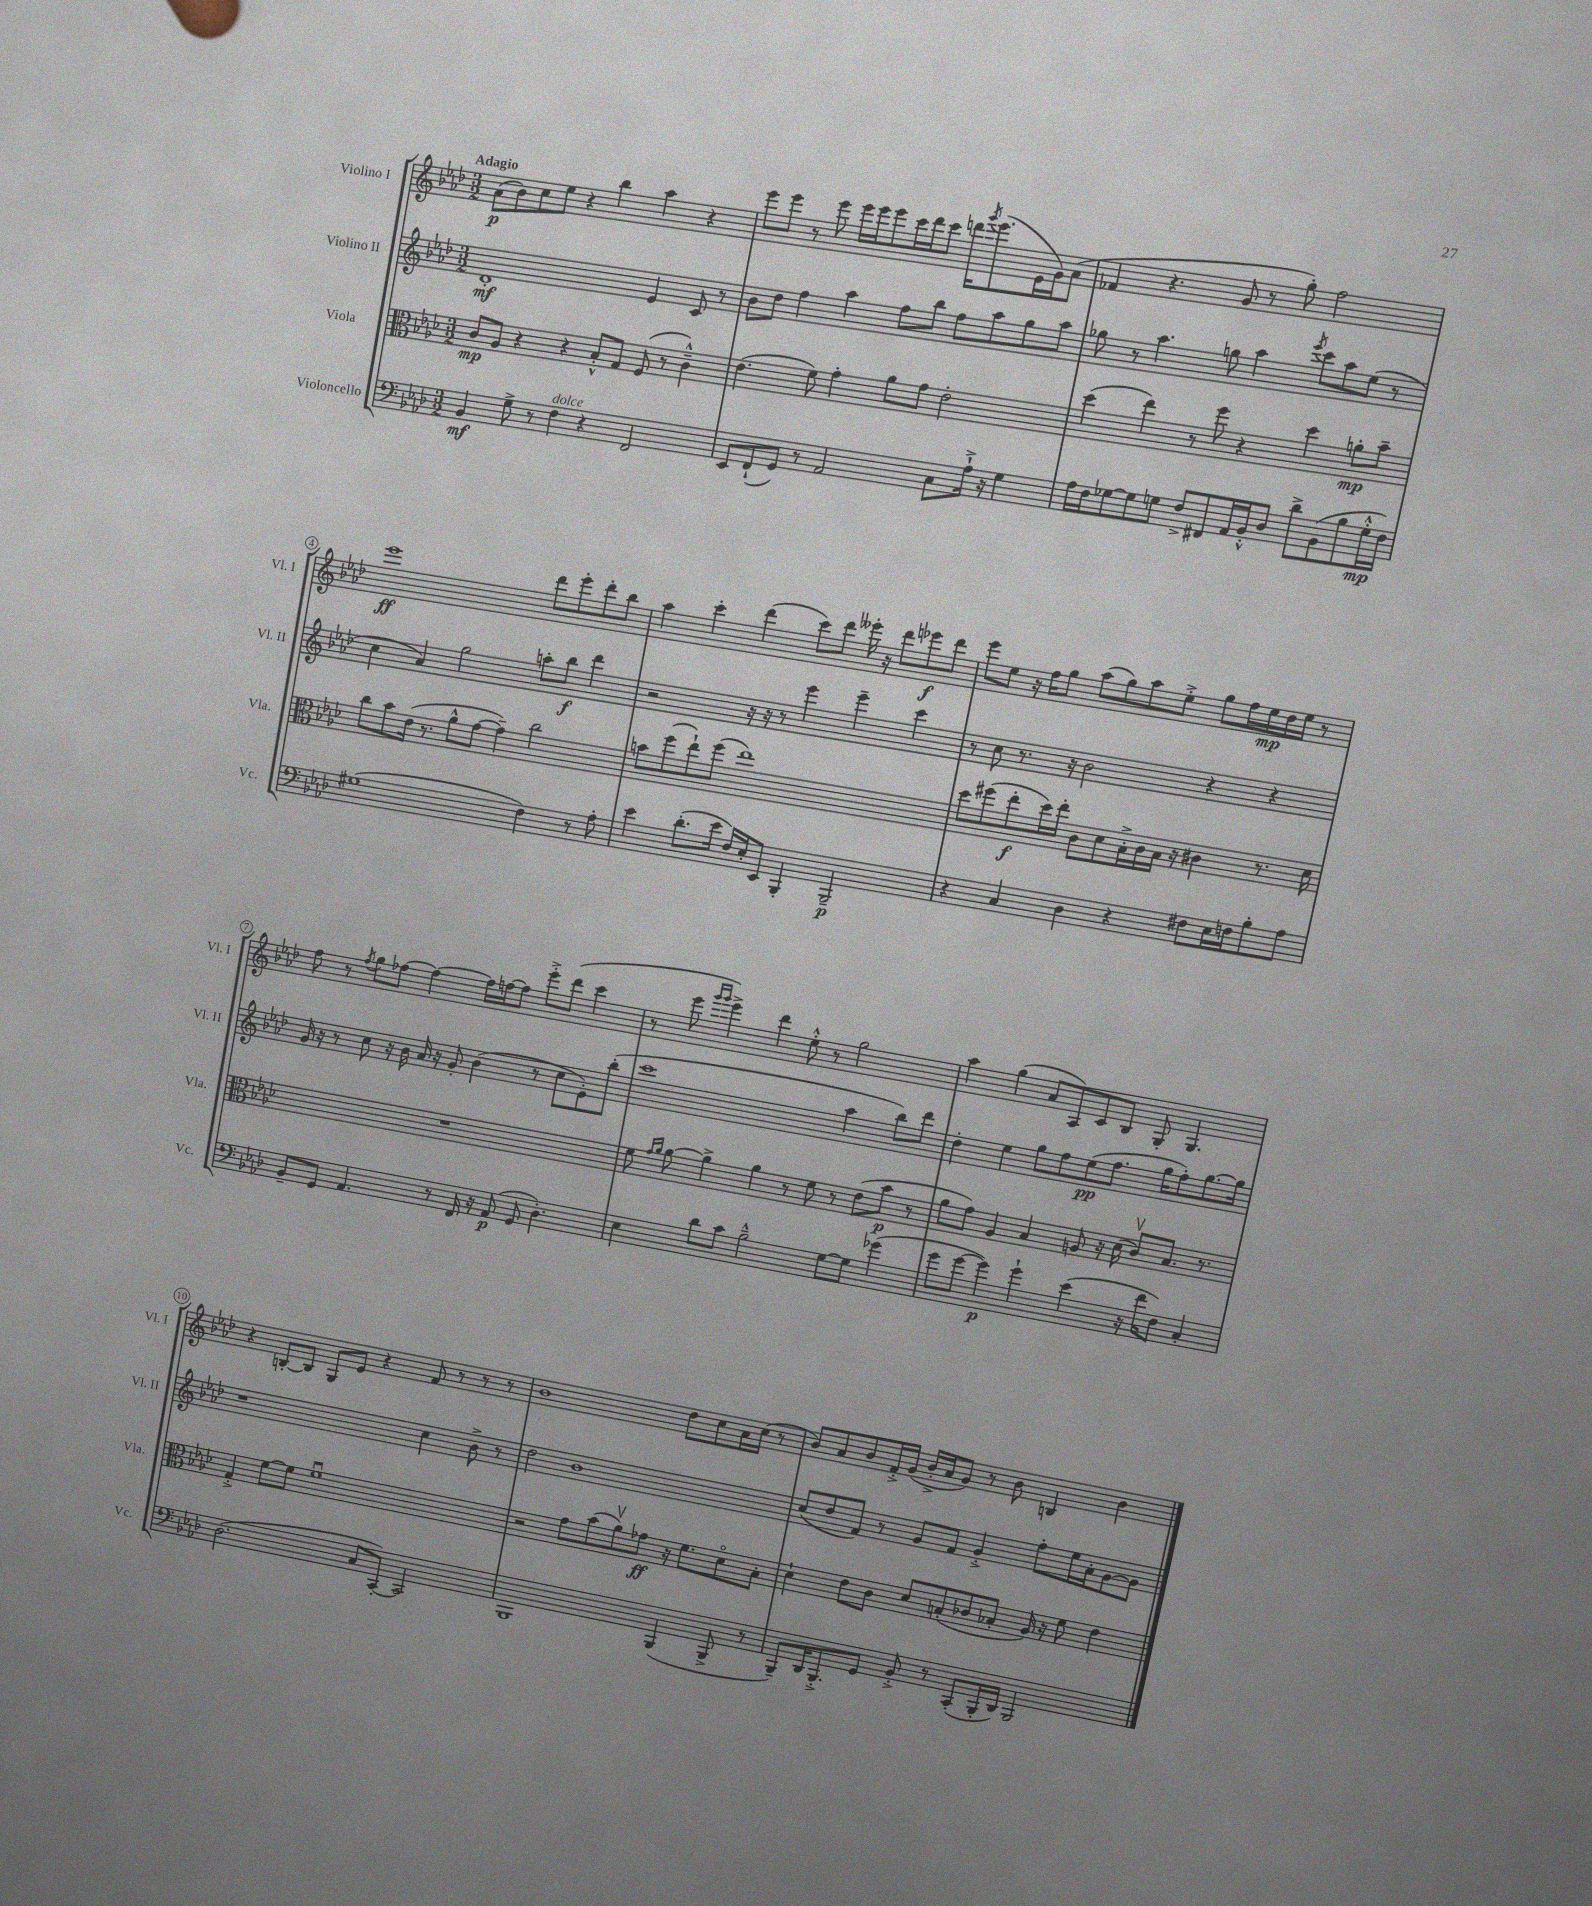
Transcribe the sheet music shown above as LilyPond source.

<<
\new StaffGroup <<
\new Staff = "s0" \with { instrumentName = "Violino I" shortInstrumentName = "Vl. I" } {
    \clef treble \key aes \major \numericTimeSignature \time 3/2 \tempo "Adagio"
    aes'8\p( bes'8) c''8 ees''8 r4 bes''4 aes''4 r4 |
    ees'''8 ees'''8 r8 ees'''8 ees'''16 ees'''16 ees'''8 c'''16 des'''16 c'''8 d'''16 \acciaccatura { g'''8 } ees'''8.( ees'16 g'16) aes'8( |
    fes'4 r4. g'8 r8 g''8-.) f''2 |
    ees'''1\ff des'''8 ees'''8-. des'''8-. bes''8 |
    aes''4 c'''4-. des'''4( c'''8) des'''8 eeses'''16-. r16 des'''8 ees'''8\f des'''8 |
    ees'''8 ees''8 r16 f''16 g''8 aes''8( g''8) aes''8 ees''8-.-> g''8 f''16 ees''16\mp des''16 ees''16 r8 |
    f''8 r8 \acciaccatura { f''8 } g''8 fes''8~ fes''4~ fes''16 f''16~ f''8 ees'''8-.-> des'''8( c'''4 |
    r8 ees'''8 \grace { g'''16 g'''16 } ees'''4->) des'''4 ees''8-.-^ r8 g''2 |
    aes''4 g''4( aes'8 aes8) c'8 bes8 g8-. g4. |
    r4 b8~-. b8 g8 ees'8 r4 f'8 r8 r8 r8 |
    bes'1 des''8 c''8 aes'16 c''16( r8 |
    bes'8) aes'8 bes'8 f'16-.-> g'16( bes'16-.-> aes'16 g'8) r8 bes'8 b4 bes'4 \bar "|." |
}
\new Staff = "s1" \with { instrumentName = "Violino II" shortInstrumentName = "Vl. II" } {
    \clef treble \key aes \major \numericTimeSignature \time 3/2
    des'1-.\mf ees'4 c'8 r8 |
    bes'8 des''8 f''4 aes''4 f''8 bes''8 f''8 aes''8 g''8 aes''8 |
    ges''8 r8 aes''4. g''8 aes''4 \acciaccatura { ees'''8 } c'''8 aes''8 ees''8( r8 |
    c''4 aes'4) g''2 a''8-. bes''8\f des'''4 |
    r2 r16 r16 r8 ees'''4 ees'''4-- c'''4 |
    r8 c''8 r8. r16 bes'2 r4 r4 |
    g'16 r16 r8 c''8 r16 bes'16 aes'16 r16 g'8-. bes'4( r8 c''8 ees'8-.) bes''8-.( |
    c'''1 aes''4 bes''8) des'''8 |
    des''4-. ees''4 g''8 f''8 ees''8\pp( f''8. g''16 f''8-.) g''8.~ g''16 |
    r1 c''4 bes'8-> r8 |
    des''2 bes'1 |
    c''8( des''8 f'8) r8 g'8 f'8 g'4-.-> f''8-. ees''16 aes'16-. g'8~ g'8 \bar "|." |
}
\new Staff = "s2" \with { instrumentName = "Viola" shortInstrumentName = "Vla." } {
    \clef alto \key aes \major \numericTimeSignature \time 3/2
    c'8\mp aes8 r4 r4 bes8-.-^ g8 f8( r8 c'4---^) |
    ees'4.( f'8) g'4-. aes'8 g'8 ees'2-. |
    des''4( ees''4) r8 f''8 r4 des''4 a'8-.\mp bes'8-- |
    c''8 bes'8 ees'16( r8. aes'8-^ g'8~ g'4--) c''2 |
    b'8 f''8( ees''8-!) f''8( ees''1) |
    des''8 fis''8( ees''8-.\f des''16) ees''16-. c'8 des'8 bes16-.-> c'16 bes16 r16 cis'4 r8. des'16 |
    R1. |
    f'8 \grace { g'16 aes'16 } aes'8~ aes'4-> aes'4 r8 f'8 r8 ees'8( bes'8\p r8 |
    aes'8 g'8) aes4 bes4 a8 r16 des'16( c'8\upbow) bes8. r8. |
    g4-.-> f'8~ f'8 f'1\downbow |
    r2 g'8 bes'8( aes'8\upbow) ges'8\ff r16 f'8. des'8\flageolet bes8-. |
    des'4-! ees'8 c'8 des'8 b8-.( ces'8 bes8-. aes16) r16 f'8 ees'4 \bar "|." |
}
\new Staff = "s3" \with { instrumentName = "Violoncello" shortInstrumentName = "Vc." } {
    \clef bass \key aes \major \numericTimeSignature \time 3/2
    bes,4\mf g8-> r8 f4^\markup { \italic "dolce" } r4 f,2 |
    ees,8 f,8-!( g,8) r8 aes,2 c8 aes16-!-> r16 g4 |
    aes16 f16 ges8~ ges8 g8 f8-> fis,8 aes,16 bes,16-.-^ des8 des'8-> bes,8( bes8 g16-.-^\mp f16) |
    gis1( f4) r8 aes8-. |
    ees'4 des'8.-.( ees'16 f16) ees16-. ees,8 bes,,4-. bes,,2--\p |
    r4 c4 des4 r4 fis8 ees16 f16 bes8-. aes8 |
    bes,8-- g,8 aes,4. r8 f,16 r16 aes,8\p( g,8 des4.-.) |
    ees4 des'8 c'8 bes2---^ g8~ g8 ges'4( |
    g'8 g'8~ g'4\p) g'4-! ees'4( r16 f'16 f8) c4-. |
    des2.( c8 c,8~-.) c,2 |
    bes,,1 bes,,4( bes,,8-> r8 |
    bes,,8--) des,16 bes,,8.-.-> g,8 bes,8-.-> r8 c,8-.( bes,,16-. des,16) bes,,2 \bar "|." |
}
>>
>>
\layout { \context { \Score \override BarNumber.stencil = #(make-stencil-circler 0.1 0.3 ly:text-interface::print) } }
